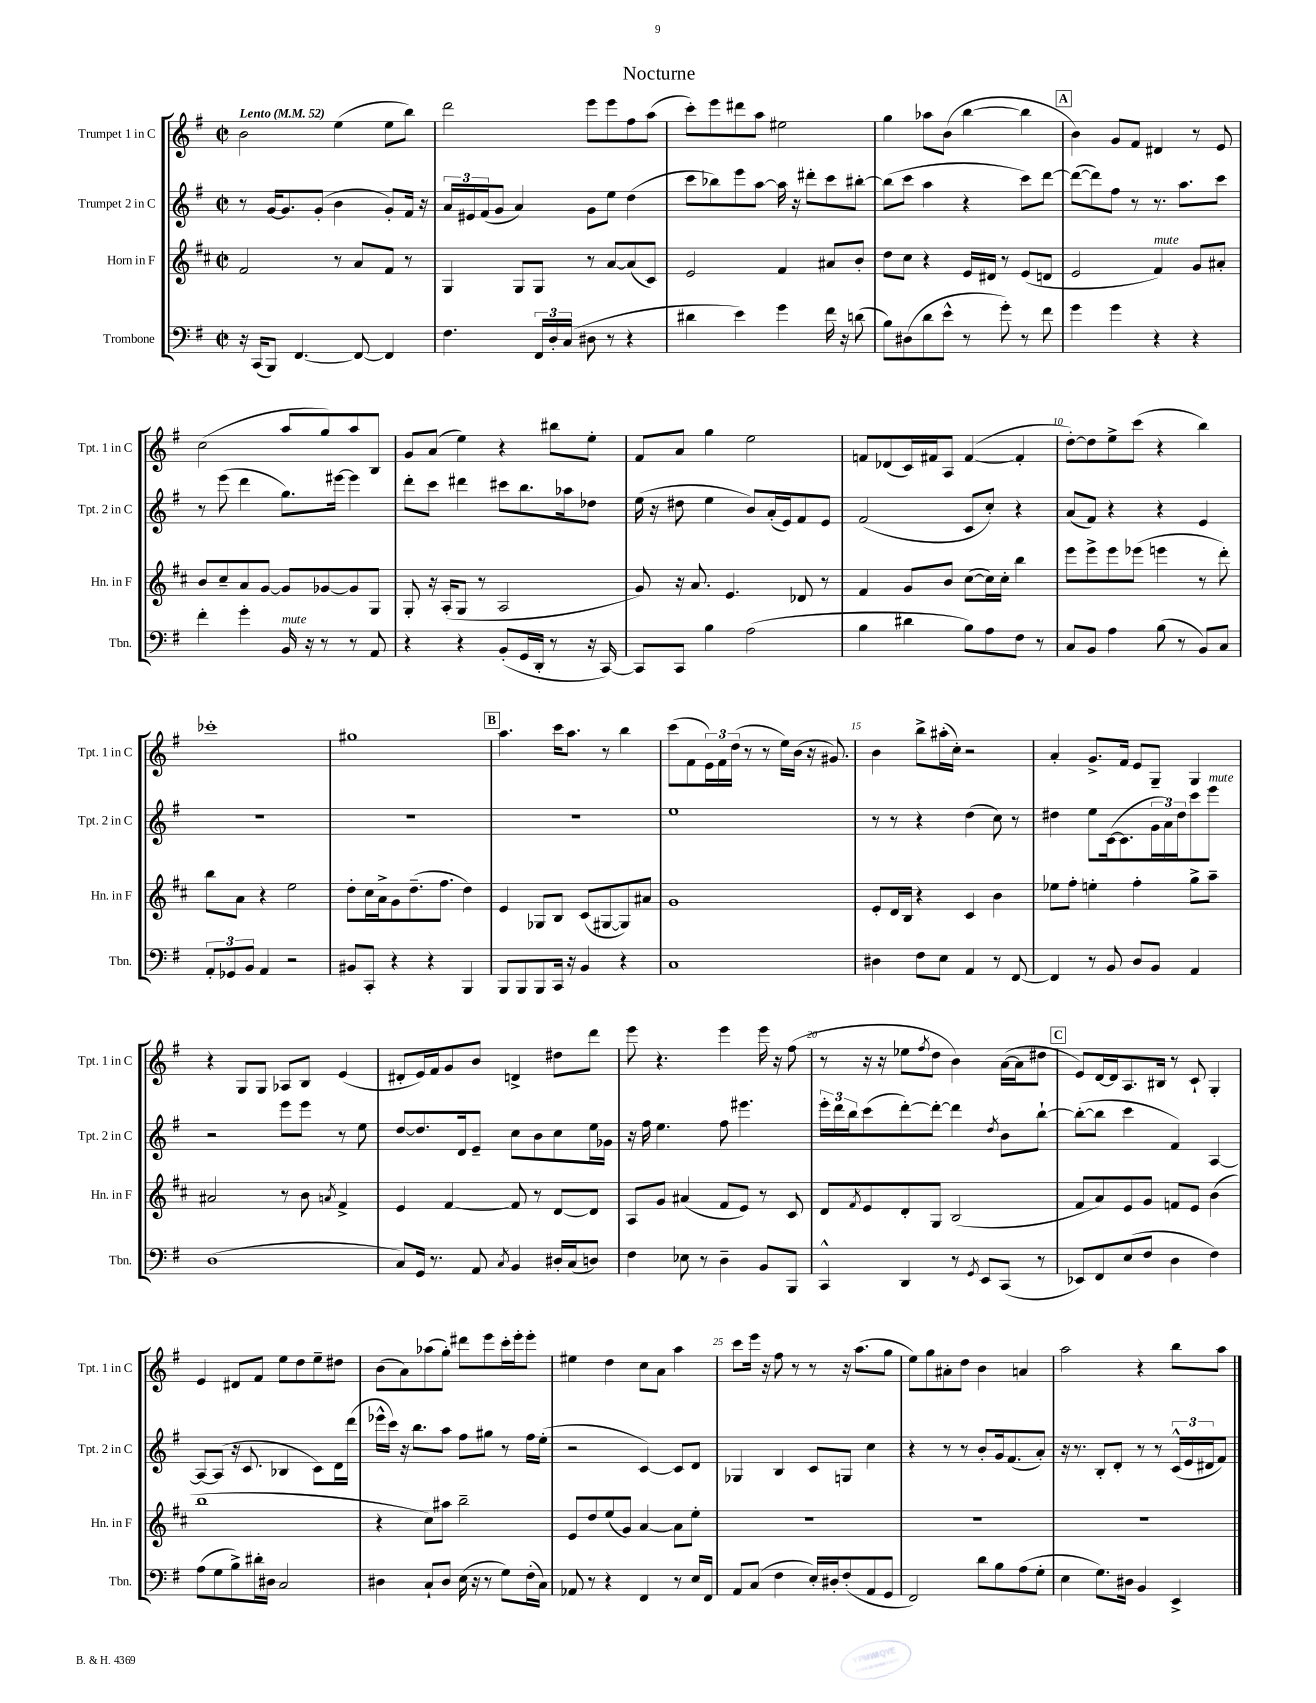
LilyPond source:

\header { title = "Nocturne" }
<<
\new StaffGroup <<
\new Staff = "s0" \with { instrumentName = "Trumpet 1 in C" shortInstrumentName = "Tpt. 1 in C" } {
    \clef treble \key g \major \defaultTimeSignature \time 2/2 \tempo "Lento" 4 = 52
    b'2 e''4( e''8 b''8) |
    d'''2 e'''8 e'''8 fis''8 a''8( |
    c'''8-.) e'''8 dis'''8 a''8 eis''2 |
    g''4 aes''8 b'8( b''4~ b''4 |
    \mark \markup { \box "A" } b'4) g'8 fis'8 dis'4 r8 e'8 |
    c''2( a''8 g''8) a''8 b8 |
    g'8 a'8( e''4) r4 bis''8 e''8-. |
    fis'8 a'8 g''4 e''2 |
    f'8 des'8( c'16) fis'16 a8 fis'4~( fis'4-. |
    d''8~-.) d''8 e''8-> c'''8( r4 b''4) |
    ces'''1-. |
    gis''1 |
    \mark \markup { \box "B" } a''4. c'''16 a''8. r8 b''4 |
    c'''8( fis'8 \tuplet 3/2 { e'16) fis'16 d''16( } r8 r8 e''16) b'16( r16 gis'8.) |
    b'4 b''8-> ais''16-.( c''16-.) r2 |
    a'4-. g'8.-> fis'16 e'8 g8-- g4 |
    r4 g8 g8 aes8 b8 e'4( |
    dis'8-. e'16) fis'16 g'8 b'8 d'4-> dis''8 d'''8 |
    e'''8 r4. e'''4 e'''16 r16 fis''8( |
    r8 r16 r16 ees''8 \acciaccatura { fis''8 } d''8 b'4) a'16~( a'16 dis''8 |
    \mark \markup { \box "C" } e'8) d'16~ d'16 a8. bis16 r8 c'8-! g4-. |
    e'4 dis'8 fis'8 e''8 d''8 e''8-- dis''8 |
    b'8( a'8) aes''8( g''8-.) dis'''8 e'''8 c'''16-. e'''16-. e'''8-. |
    eis''4 d''4 c''8 a'8 a''4 |
    c'''8 e'''16 r16 fis''8 r8 r8 r16 a''8.( g''8 |
    e''8) g''8 ais'8-. d''8 b'4 a'4 |
    a''2 r4 b''8 a''8 \bar "|." |
}
\new Staff = "s1" \with { instrumentName = "Trumpet 2 in C" shortInstrumentName = "Tpt. 2 in C" } {
    \clef treble \key g \major \defaultTimeSignature \time 2/2
    r8 g'16~ g'8. g'8-.( b'4 g'8-.) fis'16 r16 |
    \tuplet 3/2 { a'16 eis'16 fis'16( } g'8 a'4) g'8 e''8 d''4( |
    c'''8 bes''8) e'''8 a''8~ a''16 r16 dis'''8-. c'''8 bis''8~-. |
    bis''8( c'''8 a''4 r4 c'''8) d'''8~ |
    \mark \markup { \box "A" } d'''8~( d'''8) fis''8 r8 r8. a''8. c'''8 |
    r8 e'''8( d'''4 g''8.) eis'''16~ eis'''4 |
    d'''8-. c'''8 dis'''4 cis'''8 b''8. aes''16 des''8 |
    e''16( r16 dis''8 e''4 b'8) a'16-.( e'16) fis'8 e'8 |
    fis'2( c'8 c''8-.) r4 |
    a'8( fis'8) r4 r4 e'4 |
    R1 |
    R1 |
    \mark \markup { \box "B" } R1 |
    e''1 |
    r8 r8 r4 d''4( c''8) r8 |
    dis''4 e''8 c'16~( c'8. \tuplet 3/2 { g'16 a'16) dis''16 } c'''8 e'''8^\markup { \italic "mute" } |
    r2 e'''8 e'''8 r8 e''8 |
    d''8~ d''8. d'16 e'8-- c''8 b'8 c''8 e''16 ges'16 |
    r16 fis''16 e''4. fis''8 eis'''4. |
    \tuplet 3/2 { e'''16-. d'''16 b''16 } c'''8( d'''8~-.) d'''8~-. d'''4 \acciaccatura { d''8 } b'8 b''8~-! |
    \mark \markup { \box "C" } b''8~-.( b''8 c'''4 fis'4) a4~ |
    a8~ a8( r16 c'8. bes4 c'8) d'16 d'''16( |
    ees'''16-^ c'''16) r16 b''8. a''8 fis''8 gis''8 r8 fis''16 e''16-.( |
    r2 c'4~) c'8 d'8 |
    ges4 b4 c'8 g8 c''4 |
    r4 r8 r8 b'8-. g'16 fis'8.( a'8-.) |
    r16 r8. b8-. d'8-. r8 r8 \tuplet 3/2 { c'16-^( e'16 dis'16 } fis'8) \bar "|." |
}
\new Staff = "s2" \with { instrumentName = "Horn in F" shortInstrumentName = "Hn. in F" } {
    \clef treble \key d \major \defaultTimeSignature \time 2/2
    fis'2 r8 a'8 fis'8 r8 |
    g4 g8 g8 r8 a'8~ a'8( cis'8) |
    e'2 fis'4 ais'8 b'8-. |
    d''8 cis''8 r4 e'16 dis'16 r8 e'8( d'8 |
    \mark \markup { \box "A" } e'2 fis'4^\markup { \italic "mute" }) g'8 ais'8-. |
    b'8 cis''8-- a'8 g'8~ g'8 ges'8~ ges'8 g8 |
    g8-. r16 a16-.( g8 r8 a2 |
    g'8) r16 a'8. e'4. des'8 r8 |
    fis'4 g'8 b'8 cis''8~( cis''16) cis''16-. b''4 |
    e'''8 e'''8-> e'''8 ees'''8( e'''4 r8 d'''8-.) |
    b''8 a'8 r4 e''2 |
    d''8-. cis''16 a'16-> g'8 d''8.--( fis''8. d''4) |
    \mark \markup { \box "B" } e'4 ges8 b8 cis'8( gis8~ gis8) ais'8 |
    g'1 |
    e'8-. d'16 b16 r4 cis'4 b'4 |
    ees''8 fis''8-. e''4-. fis''4-. g''8-> a''8-- |
    ais'2 r8 b'8 \acciaccatura { a'8 } fis'4-> |
    e'4 fis'4~ fis'8 r8 d'8~ d'8 |
    a8 g'8 ais'4( fis'8 e'8) r8 cis'8 |
    d'8 \acciaccatura { fis'8 } e'8 d'8-. g8 b2( |
    \mark \markup { \box "C" } fis'8 a'8) e'8 g'8 f'8 e'8 b'4( |
    b''1 |
    r4 cis''8) ais''8 b''2-- |
    e'8 d''8 e''8( g'8) a'4~ a'8 e''8-. |
    R1 |
    R1 |
    R1 \bar "|." |
}
\new Staff = "s3" \with { instrumentName = "Trombone" shortInstrumentName = "Tbn." } {
    \clef bass \key g \major \defaultTimeSignature \time 2/2
    r16 c,16( b,,8) fis,4.~ fis,8~ fis,4 |
    fis4. \tuplet 3/2 { fis,16 d16-. c16( } dis8 r8 r4 |
    dis'4 e'4) g'4 fis'16 r16 d'8( |
    b8) dis8( d'8 e'8-^ r8 g'8-.) r8 fis'8 |
    \mark \markup { \box "A" } g'4 g'4 r4 r4 |
    fis'4-. g'4-. b,16^\markup { \italic "mute" } r16 r8 r8 a,8 |
    r4 r4 b,8-.( g,16 d,16-. r8 r16 c,16~) |
    c,8 c,8 b4 a2( |
    b4 dis'4 b8) a8 fis8 r8 |
    c8 b,8 a4 b8( r8 b,8) c8 |
    \tuplet 3/2 { a,8-. ges,8 b,8 } a,4 r2 |
    bis,8 c,8-. r4 r4 b,,4 |
    \mark \markup { \box "B" } b,,8 b,,8 b,,8 c,16 r16 b,4 r4 |
    c1 |
    dis4 fis8 e8 a,4 r8 fis,8~ |
    fis,4 r8 b,8 d8 b,8 a,4 |
    d1( |
    c8) g,16 r8. a,8 \acciaccatura { c8 } b,4 dis16-. c16( d8) |
    fis4 ees8 r8 d4-- b,8 b,,8 |
    c,4-^ d,4 r8 \acciaccatura { g,8 } e,8 c,8( r8 |
    \mark \markup { \box "C" } ees,8) fis,8 e8( fis8 d4 fis4) |
    a8( g8 b8->) dis'16-. dis16 c2 |
    dis4 c8-! dis8 e16( r16 r8 g8) fis16-.( c16) |
    aes,8 r8 r4 fis,4 r8 e16 fis,16 |
    a,8 c8( fis4 e16-.) dis16-. fis8-.( a,8 g,8 |
    fis,2) d'8 b8 a8( g8-. |
    e4 g8.) dis16 b,4 e,4-> \bar "|." |
}
>>
>>
\layout { \context { \Score \override BarNumber.break-visibility = ##(#f #t #t) barNumberVisibility = #(every-nth-bar-number-visible 5) } }
